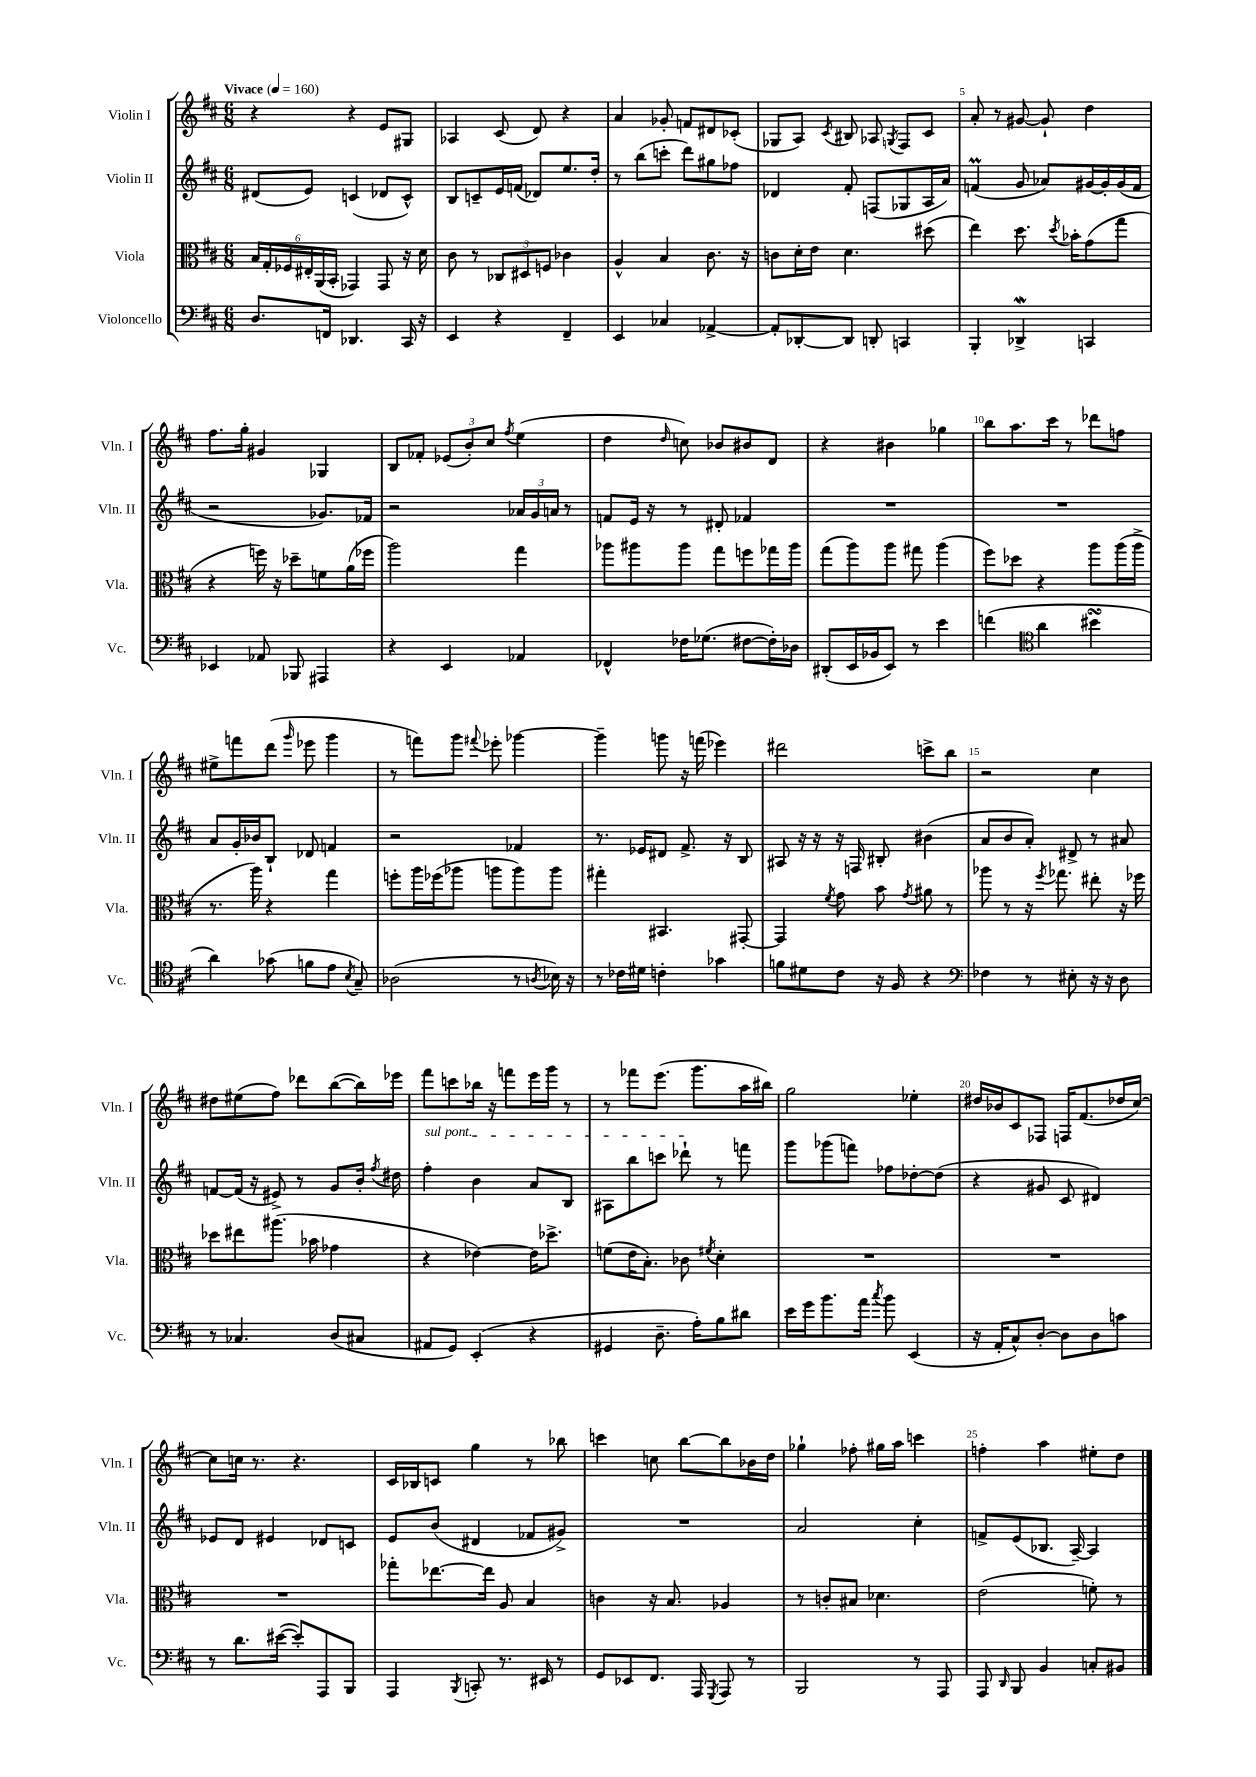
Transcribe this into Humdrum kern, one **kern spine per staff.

**kern	**kern	**kern	**kern
*staff4	*staff3	*staff2	*staff1
*clefF4	*clefC3	*clefG2	*clefG2
*k[f#c#]	*k[f#c#]	*k[f#c#]	*k[f#c#]
*M6/8	*M6/8	*M6/8	*M6/8
*MM160	*MM160	*MM160	*MM160
8.D/L	24B/LL	(8d#/L	4r
.	24G'/	.	.
.	24F-/	.	.
.	24E#'/	8e/J)	.
.	(24AA/	.	.
16FF/Jk	.	.	.
.	24BB'/JJ	.	.
4.DD-/	4GG-/)	(4c/	4r
.	8GG-/	8d-/L	8e/L
16CC#/	16r	8c^^/J)	8G#/J
16r	16d\	.	.
=	=	=	=
4EE/	8c#\	8B/L	4A-/
.	8r	8c~/	.
4r	12C-/L	16e/L	(8c#/
.	.	(16f/JJ	.
.	12D#/	.	.
.	.	8d-/L)	8d/)
.	12F/J	.	.
4FF#~/	4c-\	8.ee/	4r
.	.	16dd'/Jk	.
=	=	=	=
4EE/	4A^^/	8r	4a/
.	.	(8bb\L	.
4C-/	4B/	8ccc'\J	8g-'/
.	.	8ddd\L)	8f/L
[4AA-^/	8.c#\	8gg#\	8d#/
.	.	8ff-\J	(8c-'/J
.	16r	.	.
=	=	=	=
8AA-'/]L	8c\L	4d-/	8G-/L
[8DD-'/	16d'\L	.	8A/J)
.	16e\JJ	.	.
.	.	.	8qc#/
8DD-/]J	4.d\	8f#'/	8B#/
8DD'/	.	(8F/L	8A-/
.	.	.	8qG/
4CC/	.	8G-/	8F#/L
.	(8dd#\	16A/L	8c#/J
.	.	16a/JJ)	.
=	=	=	=
4BBB'/	4ee\)	(4f/	8a'/
.	.	.	8r
4DD-^/	8.dd\	8g/	[8g#/
.	.	8a-/L)	8g#`/]
.	8qdd/	.	.
.	16b-'\LK	.	.
4CC/	(8g\	[16g#/L	4dd\
.	.	16g#'/]	.
.	8gg\J	(16g#/	.
.	.	16f/JJ	.
=	=	=	=
4EE-/	4r	2r	8.ff#\L
.	.	.	16gg'\Jk
8AA-/	16ff\)	.	4g#/
.	16r	.	.
8BBB-/	8dd-~\L	.	.
4AAA#/	8f\	8.g-/L)	4G-/
.	(16a\L	.	.
.	16ff-\JJ	16f-/Jk	.
=	=	=	=
4r	2aa\)	2r	8B/L
.	.	.	8f-'/J
4EE/	.	.	(12e-/L
.	.	.	12b'/)
.	.	.	12cc#/J
.	.	.	8qff#/
4AA-/	4gg\	24a-/LL	(4ee\
.	.	24g/	.
.	.	24a/JJ	.
.	.	8r	.
=	=	=	=
4FF-^^/	8aa-\L	8f/L	4dd\
.	8aa#\	16e/Jk	.
.	.	16r	.
.	.	.	16qqdd/
16F-\LK	8aa#\J	8r	8cc\)
(8.G-\J	.	.	.
.	8gg\L	8d#'/	8b-/L
[8F#\L	8ff\	4f-/	8b#/
16F#'\]L)	16gg-\L	.	8d/J
16D-\JJ	16aa#\JJ	.	.
=	=	=	=
(8DD#'/L	(8gg\L	2.r	4r
16EE/L	8aa\)	.	.
16BB-/J	.	.	.
8EE/J)	8aa\J	.	4b#\
8r	8gg#\	.	.
4e\	(4aa\	.	4gg-\
=	=	=	=
(4f\	8ff#\L)	2.r	8bb\L
.	8dd-\J	.	8.aa\
*clefC4	*	*	*
4a\	4r	.	.
.	.	.	16ccc#\Jk
.	.	.	8r
4b#\	8aa\L	.	8ddd-\L
.	(16aa\L	.	8ff\J
.	16aa^\JJ	.	.
=	=	=	=
4a\)	8.r	8a/L	8ee#^\L
.	.	16g'/L	8fff\
.	16aa\)	16b-/J	.
(8g-\	4r	8B`/J	(8ddd\J
.	.	.	16qqggg/
8f\L	.	8d-/	8eee-\
8e\J	4gg\	4f/	4ggg\
8qB/	.	.	.
8G~/)	.	.	.
=	=	=	=
(2A-\	8ff'\L	2r	8r
.	16aa\L	.	8fff\L)
.	(16ff-\J	.	.
.	8aa-\J	.	8ggg\J
.	.	.	8qqfff#/
.	8aa\L	.	8eee-'\
8r	8aa\)	4f-/	[4ggg-\
8qA/	.	.	.
16B-\)	8aa\J	.	.
16r	.	.	.
=	=	=	=
8r	4gg#'\	8.r	4ggg-~\]
16c-\LL	.	.	.
16d#\JJ	.	16e-/LK	.
4c'\	4.BB#/	8d#/J	8ggg\
.	.	8.f#^/	16r
.	.	.	(16fff\
4g-\	.	.	4eee-\)
.	.	16r	.
.	[8GG#'/	8B/	.
=	=	=	=
8f\L	4GG#/]	8A#/	2ddd#\
8d#\	.	16r	.
.	.	16r	.
.	8qf#/	.	.
8c#\J	8g\	16r	.
.	.	16F/	.
16r	8b\	8B#'/	.
16F#/	.	.	.
.	8qg/	.	.
4r	8a#\	(4b#\	8ccc^\L
.	8r	.	8bb\J
=	=	=	=
*clefF4	*	*	*
4F-\	8aa-\	8a/L	2r
.	8r	8b/	.
8r	16r	8a'/J)	.
.	8qff#/	.	.
.	8.gg-\	.	.
8E#'\	.	8d#^/	.
16r	8ee#'\	8r	4cc#\
16r	.	.	.
8D\	16r	8a#/	.
.	16ff-\	.	.
=	=	=	=
8r	8dd-\L	[8f/L	8dd#\L
4.C-/	8ee#\	(16f/]Jk	(8ee#\
.	.	16r	.
.	(8.aa#\J	8e#^/)	8ff#\J)
.	.	8r	8ddd-\L
.	16b-\	.	.
(8D/L	4g-\	8g/L	([8bb\
8C#/J	.	16b'/Jk	16bb\]L)
.	.	8qff#/	.
.	.	16dd#\	16eee-\JJ
=	=	=	=
8AA#/L	4r	4ff#'\	8fff#\L
8GG/J)	.	.	8ccc\
(4EE'/	[4e-\)	4b\	16bb-\Jk
.	.	.	16r
.	.	.	8fff\L
4r	16e-\]LK	8a/L	16eee\L
.	8.dd-^\J	.	16ggg\JJ
.	.	8B/J	8r
=	=	=	=
4GG#/	(8f\L	8A#\L	8r
.	16e\K	8bb\	8fff-\L
.	8.B'\J)	.	.
8.D~\	.	8ccc\J	(8.eee\J
.	8c-\	8ddd-`\	.
16A'\LK)	.	.	8.ggg\L
.	8qf#/	.	.
8B\	4d'\	8r	.
8d#\J	.	8fff\	16aa\L
.	.	.	16bb#\JJ)
=	=	=	=
16e\LL	2.r	8ggg\L	2gg\
16g\J	.	.	.
8.b\	.	(8ggg-\	.
.	.	8fff\J)	.
16a\Jk	.	.	.
8qcc#/	.	.	.
8b\	.	8ff-\L	.
(4EE/	.	[8dd-'\	4ee-'\
.	.	(8dd-\]J	.
=	=	=	=
16r	2.r	4r	16dd#/LL
16AA'/LK	.	.	16b-/J
8C#^^/)	.	.	8c#/
[8D'/J	.	8g#/	8F-/J
8D\]L	.	8c#/	16F/LK
.	.	.	(8.f#/
8D\	.	4d#/)	.
8c\J	.	.	16dd-/L
.	.	.	[16cc#/JJ)
=	=	=	=
8r	2.r	8e-/L	8cc#\]L
8.d\L	.	8d/J	16cc\Jk
.	.	.	8.r
.	.	4e#/	.
([16e#\Jk	.	.	.
8e#'/]L)	.	.	4.r
8AAA/	.	8d-/L	.
8BBB/J	.	8c/J	.
=	=	=	=
4AAA/	8gg-'\L	8e/L	16c#/LL
.	.	.	16B-/J
.	[8.ee-\	(8b/J	8c/J
8qBBB/	.	.	.
8CC'/	.	4d#/	4gg\
.	16ee-\]Jk	.	.
8.r	8A/	.	.
.	4B/	8f-/L	8r
16EE#/	.	.	.
8r	.	8g#^/J)	8bb-\
=	=	=	=
8GG/L	4c\	2.r	4ccc\
8EE-/	.	.	.
8.FF#/J	16r	.	8cc\
.	8.B/	.	.
.	.	.	[8bb\L
16AAA/	.	.	.
8qGGG/	.	.	.
8AAA/	4A-/	.	8bb\]
8r	.	.	16b-\L
.	.	.	16dd\JJ
=	=	=	=
2BBB/	8r	2a/	4gg-`\
.	8c'/L	.	.
.	8B#/J	.	8ff-'\
.	4.d-\	.	16gg#\LL
.	.	.	16aa\JJ
8r	.	4cc#'\	4ccc\
8AAA/	.	.	.
=	=	=	=
8AAA/	(2e\	8f^/L	4ff'\
16qqDD/	.	.	.
8BBB/	.	(8e/	.
4BB/	.	8.B-/J	4aa\
.	.	[16A~/)	.
8C'/L	8f'\)	4A/]	8ee#'\L
8BB#/J	8r	.	8dd\J
==	==	==	==
*-	*-	*-	*-
